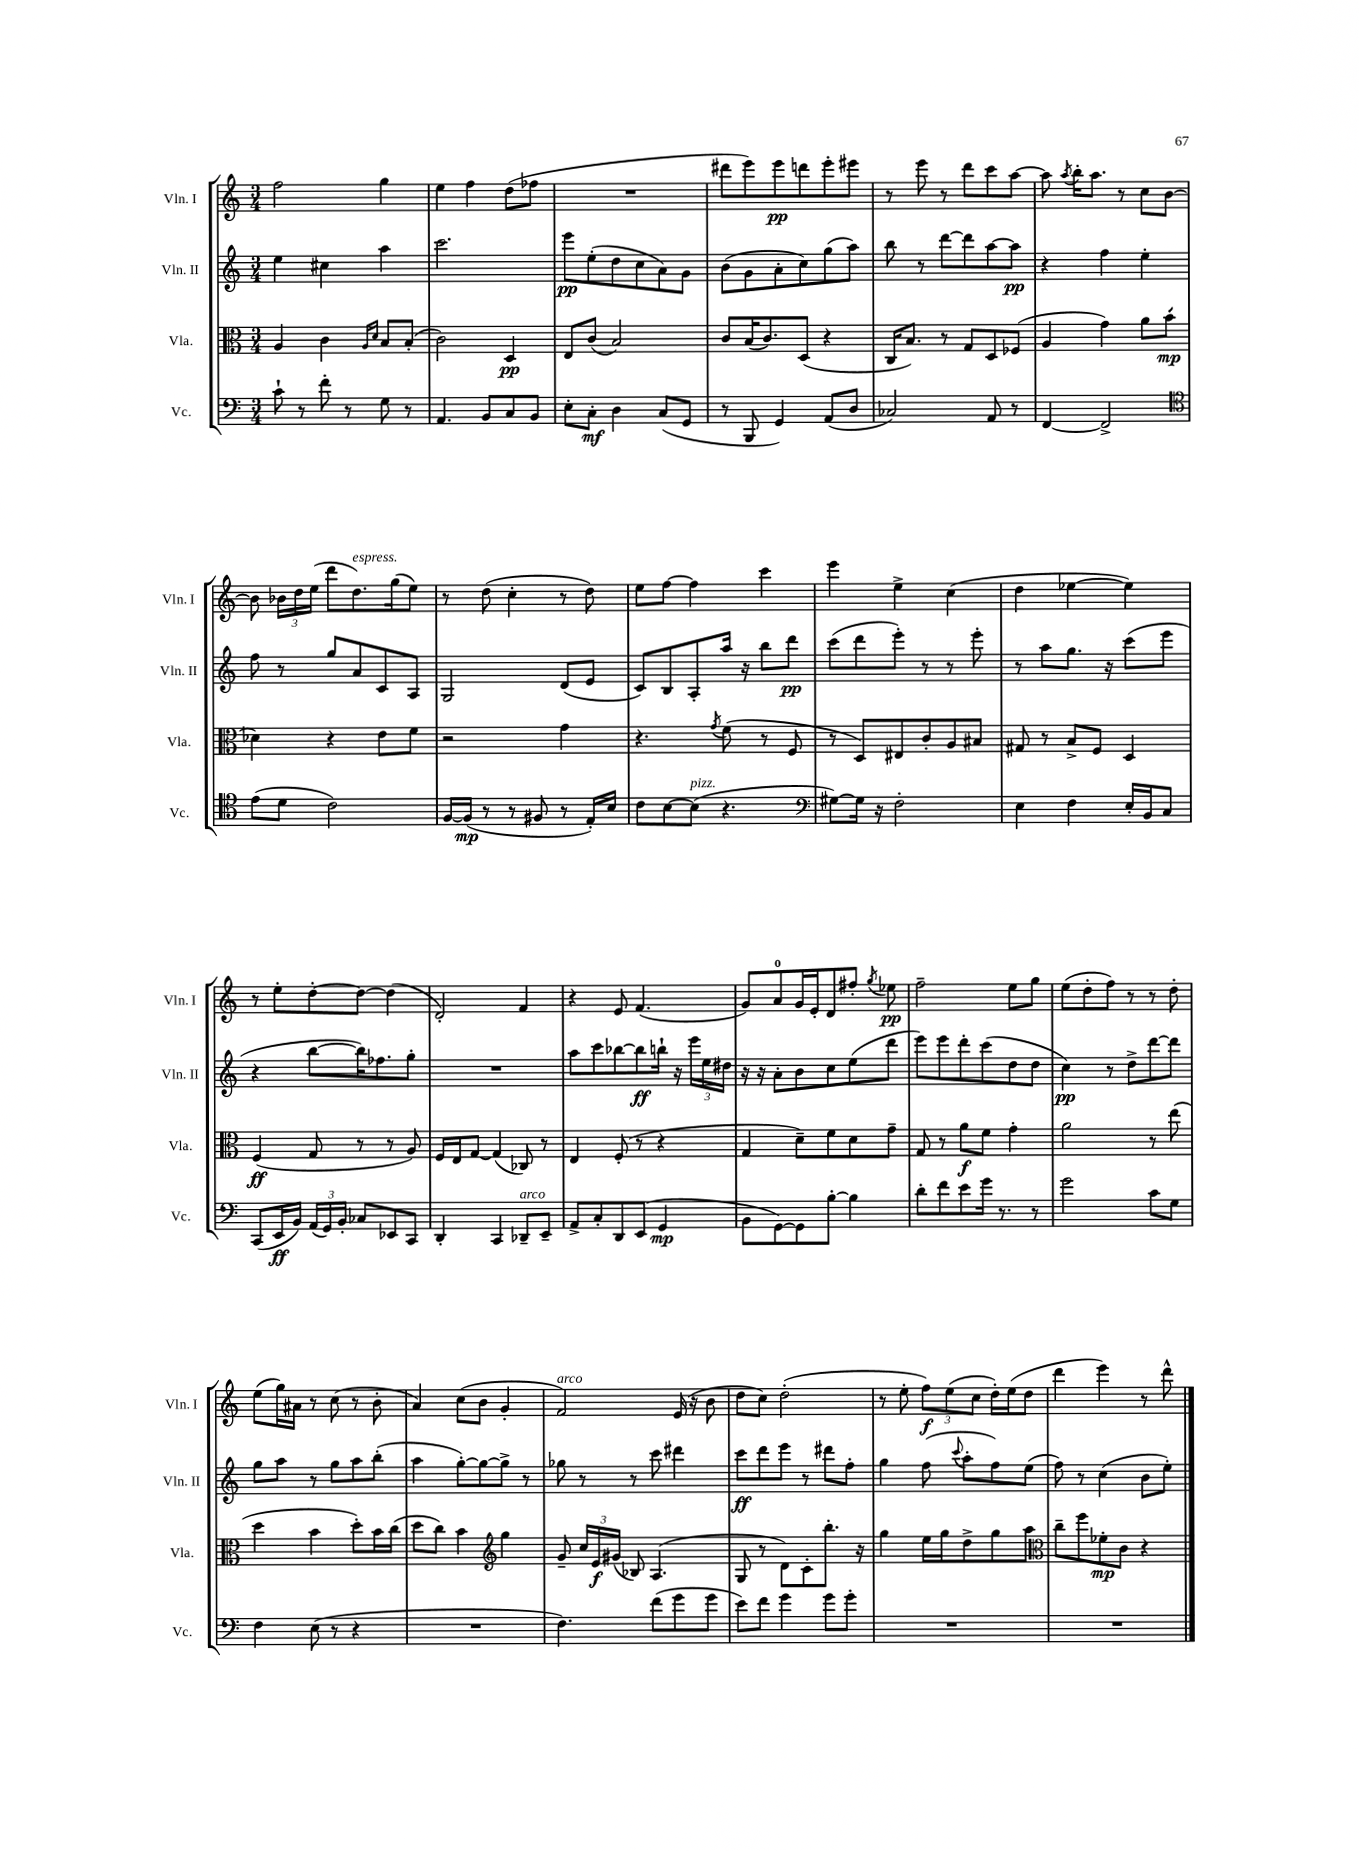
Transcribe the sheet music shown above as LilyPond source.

<<
\new StaffGroup <<
\new Staff = "s0" \with { instrumentName = "Vln. I" shortInstrumentName = "Vln. I" } {
    \clef treble \key c \major \numericTimeSignature \time 3/4
    \autoBeamOff f''2 g''4 |
    e''4 f''4 d''8[( fes''8] |
    R2. |
    dis'''8[ e'''8) e'''8\pp d'''8 e'''8-. eis'''8] |
    r8 e'''8 r8 d'''8[ c'''8 a''8]~ |
    a''8 \acciaccatura { a''8 } b''16[-. a''8.] r8 c''8[ b'8]~ |
    b'8 \tuplet 3/2 { bes'16[ d''16 e''16]( } d'''8[ d''8.^\markup { \italic "espress." }) g''16( e''8]) |
    r8 d''8( c''4-. r8 d''8) |
    e''8[ f''8]~ f''4 c'''4 |
    e'''4 e''4-> c''4( |
    d''4 ees''4~ ees''4) |
    r8 e''8[-. d''8~-. d''8]~ d''4( |
    d'2-.) f'4 |
    r4 e'8 f'4.( |
    g'8[) a'8-0 g'16 e'16-. d'8 fis''8]-. \acciaccatura { g''8 } ees''8\pp |
    f''2-- e''8[ g''8] |
    e''8[( d''8-. f''8]) r8 r8 d''8-. |
    e''8[( g''16) ais'16] r8 c''8( r8 b'8-. |
    a'4) c''8[( b'8] g'4-. |
    f'2^\markup { \italic "arco" }) e'16( r16 b'8 |
    d''8[ c''8]) d''2-.( |
    r8 e''8-. \tuplet 3/2 { f''8[\f) e''8( c''8] } d''16[-.) e''16( d''8] |
    d'''4 e'''4) r8 d'''8-^ \bar "|." |
}
\new Staff = "s1" \with { instrumentName = "Vln. II" shortInstrumentName = "Vln. II" } {
    \clef treble \key c \major \numericTimeSignature \time 3/4
    \autoBeamOff e''4 cis''4 a''4 |
    c'''2. |
    e'''8[\pp e''8-.( d''8 c''8 a'8) g'8] |
    b'8[( g'8 a'8-. c''8) g''8( a''8]) |
    b''8 r8 d'''8[~ d'''8 a''8~ a''8]\pp |
    r4 f''4 e''4-. |
    f''8 r8 g''8[ a'8 c'8 a8] |
    g2 d'8[( e'8] |
    c'8[) b8 a8-. a''16] r16 b''8[ d'''8]\pp |
    c'''8[( d'''8 e'''8]-.) r8 r8 e'''8-. |
    r8 a''8[ g''8.] r16 c'''8[( e'''8] |
    r4 b''8[~ b''16) fes''8. g''8]-. |
    R2. |
    a''8[ c'''8 bes''8~ bes''8\ff b''16]-! r16 \tuplet 3/2 { e'''16[ e''16 dis''16] } |
    r16 r16 a'8[-. b'8 c''8 e''8( d'''8] |
    e'''8[) e'''8 d'''8-. c'''8( d''8 d''8] |
    c''4\pp) r8 d''8[-> d'''8~ d'''8] |
    g''8[ a''8] r8 g''8[ a''8 b''8]-.( |
    a''4 g''8[~-.) g''8~ g''8]-> r8 |
    ges''8 r8 r8 c'''8 dis'''4 |
    c'''8[\ff d'''8 e'''8] r8 dis'''8[ f''8]-. |
    g''4 f''8( \appoggiatura { c'''8 } a''8[-. f''8) e''8]( |
    f''8) r8 c''4( b'8[ e''8]-.) \bar "|." |
}
\new Staff = "s2" \with { instrumentName = "Vla." shortInstrumentName = "Vla." } {
    \clef alto \key c \major \numericTimeSignature \time 3/4
    \autoBeamOff a4 c'4 \grace { a16[ d'16] } b8[ b8]-.( |
    c'2) d4\pp |
    e8[ c'8]( b2) |
    c'8[ b16( c'8.) d8]( r4 |
    c16[ b8.]) r8 g8[ d8 fes8]( |
    a4 g'4) a'8[ b'8]-.\mp( |
    des'4) r4 e'8[ f'8] |
    r2 g'4 |
    r4. \acciaccatura { g'8 } f'8( r8 f8 |
    r8 d8[) eis8 c'8-. a8 bis8] |
    gis8 r8 b8[-> f8] d4 |
    f4\ff( g8 r8 r8 a8) |
    f16[ e16 g8]~ g4( ces8) r8 |
    e4 f8-.( r8 r4 |
    g4 d'8[--) f'8 d'8 g'8]-- |
    g8 r8 a'8[\f f'8] g'4-. |
    a'2 r8 e''8( |
    d''4 b'4 d''8[-.) b'16 c''16]( |
    d''8[ c''8]) b'4 \clef treble g''4 |
    g'8-- \tuplet 3/2 { c''16[ e'16\f gis'16]( } bes8) a4.( |
    g8 r8 d'8[) c'8-. b''8.]-. r16 |
    g''4 e''16[ g''16 d''8-> g''8 a''8] |
    \clef alto c''8[-- f''8 fes'8-.\mp c'8] r4 \bar "|." |
}
\new Staff = "s3" \with { instrumentName = "Vc." shortInstrumentName = "Vc." } {
    \clef bass \key c \major \numericTimeSignature \time 3/4
    \autoBeamOff c'8-! r8 f'8-. r8 g8 r8 |
    a,4. b,8[ c8 b,8] |
    e8[-. c8]-.\mf d4 c8[( g,8] |
    r8 b,,8 g,4) a,8[( d8] |
    ces2) a,8 r8 |
    f,4~ f,2-> |
    \clef tenor e'8[( d'8] c'2) |
    f16[~ f16]\mp( r8 r8 fis8 r8 e16[-.) b16] |
    c'8[ b8~ b8]^\markup { \italic "pizz." }( r4. |
    \clef bass gis8[~) gis16] r16 f2-. |
    e4 f4 e16[-. b,16 c8] |
    c,8[( e,16\ff b,16]) \tuplet 3/2 { a,16[( g,16) b,16]-. } ces8[ ees,8 c,8] |
    d,4-. c,4 des,8[--^\markup { \italic "arco" } e,8]-- |
    a,8[-> c8-. d,8 e,8]( g,4\mp |
    b,8[ g,8~) g,8 b8]~-. b4 |
    d'8[-. f'8 e'8 g'16] r8. r8 |
    g'2 c'8[ g8] |
    f4 e8( r8 r4 |
    R2. |
    f4.) f'8[( g'8 g'8] |
    e'8[) f'8] g'4 g'8[ g'8]-. |
    R2. |
    R2. \bar "|." |
}
>>
>>
\layout { \context { \Score \remove "Bar_number_engraver" } }
